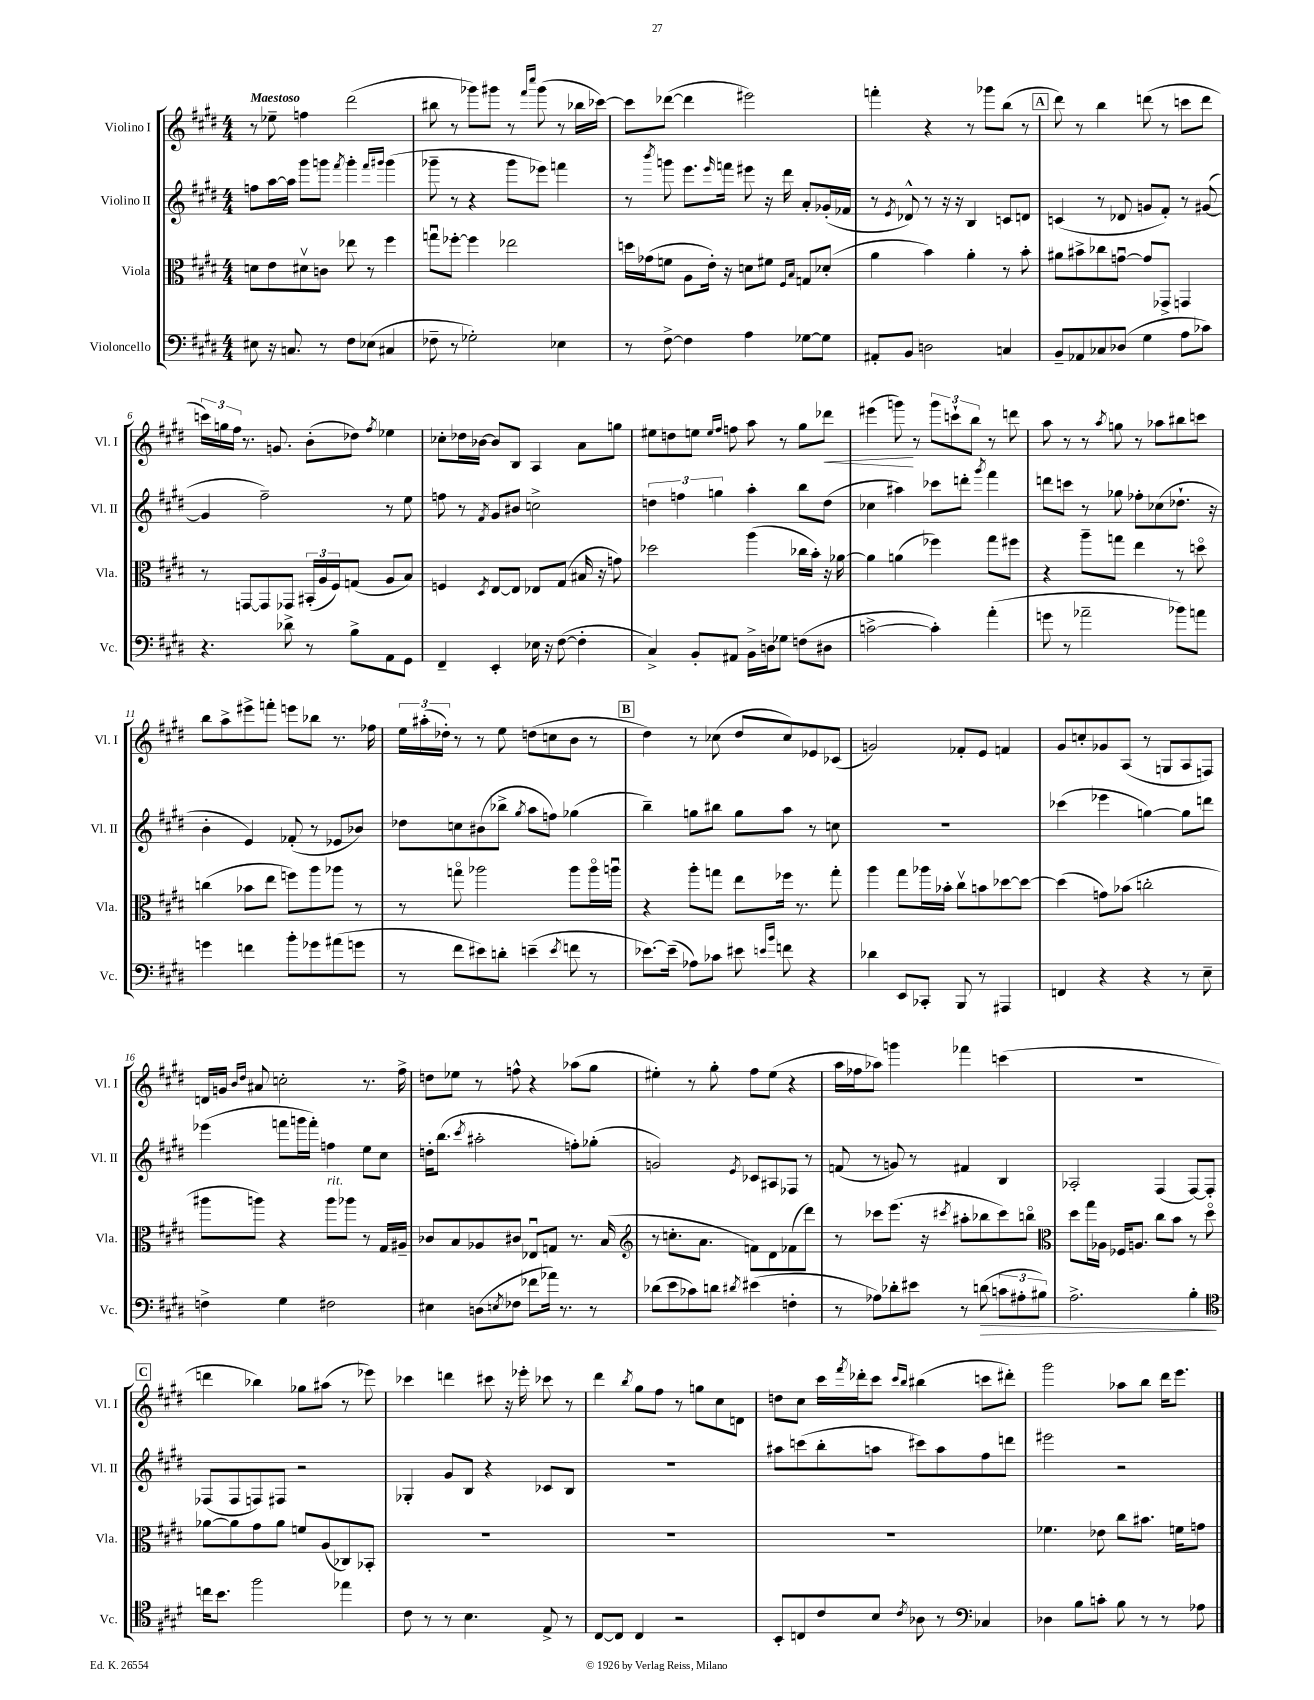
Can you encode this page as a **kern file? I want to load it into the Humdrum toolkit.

**kern	**kern	**kern	**kern
*staff4	*staff3	*staff2	*staff1
*clefF4	*clefC3	*clefG2	*clefG2
*k[f#c#g#d#]	*k[f#c#g#d#]	*k[f#c#g#d#]	*k[f#c#g#d#]
*M4/4	*M4/4	*M4/4	*M4/4
8E#	8d	8ff	8r
16r	8e	[16aa	8ee-~
8.C	.	16aa]	.
.	8d#v	8ggg#	4ff
8r	8c	8ggg	.
.	.	8qfff#	.
8F#	8ee-	4ggg'	(2ddd#
(8E-	8r	.	.
.	.	16qqfff#	.
.	.	16qqggg#	.
4C#	4ff#	(4ggg#	.
=	=	=	=
8F-~	8ggu	8ggg-~	8bb#
8r	[8ff-'	8r	8r
2G-')	4ff-]	4r	8ggg-)
.	.	.	8ggg#
.	2ee-	8ggg-	8r
.	.	.	16qqfff#
.	.	.	16qqcccc#
.	.	8eee-)	(8ggg#
4E-	.	4fff	8r
.	.	.	16bb-
.	.	.	[16ccc-)
=	=	=	=
8r	16dd	8r	8ccc-]
.	(16g-	.	.
.	.	8qbbb	.
[8F#^	8f	8ggg	([8ddd-
4F#]	8A	8.eee	4ddd-]
.	16e')	.	.
.	.	16qqeee	.
.	16r	16fff	.
4A	8d	8eee#	2eee#)
.	8f#	16r	.
.	.	16ddd#	.
.	16qqF#	.	.
.	16qqB	.	.
[8G-	8G	8a'	.
8G-]	(8d-'	(16g-'	.
.	.	16f-	.
=	=	=	=
8AA#'	4a	8r	4fff'
.	.	8qe	.
8BB	.	8d-^^)	.
2D	4b)	8r	4r
.	.	16r	.
.	.	16r	.
.	4a'	4B	8r
.	.	.	8ggg-
4C	8r	8c	(8bb
.	8b'	8d	8r
=	=	=	=
8BB~	8a#	(4c	8ddd#)
8AA-	8b#^	.	8r
8C-	8cc-	8r	4bb
(8D-	[8gu	8d-	.
4G#	8g]	8g	(8ddd
.	8GG-^	8f#')	8r
8A	4GG	8r	8ccc
8c-)	.	([8g#	8ddd
=	=	=	=
4.r	8r	4g#]	24ccc)
.	.	.	24gg
.	.	.	24ff#
.	[8GG	.	8.r
.	8GG]	2ff#~)	.
.	.	.	8.g
8d-^	8GG-	.	.
8r	(24BB#'	.	(8b'
.	24A	.	.
.	24F#)	.	.
8B^	(8G	.	8dd-)
.	.	.	8qff#
8AA	8A	8r	4ee-
8GG#	8B)	8ee	.
=	=	=	=
4FF#~	4F	8ff	8cc-'
.	.	8r	16dd-
.	.	.	[16b-
.	8qD#	8qf#	.
4EE'	[8E	8g#	8b-]
.	8E]	8b#	8B
16E-	8E-	2cc^	4A
16r	.	.	.
([8F#	(8G#	.	.
4F#']	16B#	.	8a
.	16r	.	.
.	8g)	.	8gg
=	=	=	=
4C#^)	2dd-	6dd	8ee#
.	.	.	8dd
.	.	6ff	.
8BB'	.	.	8ee
.	.	6gg	.
.	.	.	16qqee
.	.	.	16qqff#
8AA#	.	.	8ff
16BB^	(4aa	4aa'	8aa
16D	.	.	.
8G-	.	.	8r
(8F	16cc-	8bb	8gg#
.	16b')	.	.
8D#	16r	(8dd	8ddd-
.	[16a-	.	.
=	=	=	=
[2c^	4a-]	4cc-	(4eee#
.	(4a	4aa#)	8ggg)
.	.	.	8r
4c'])	4ff-)	8ccc-	12ggg
.	.	.	12ccc`
.	.	8ddd'	.
.	.	.	12bb
.	.	8qggg#	.
(4a'	8gg#	4fff#	8r
.	8ff#	.	8ddd
=	=	=	=
8g	4r	8ddd	8aa
8r	.	8ccc	8r
2a-~	8aa~	8r	8r
.	.	.	8qaa
.	8gg	8gg-	8gg
.	4ee	8ff-'	8r
.	.	(8cc-	8aa-
8b-)	8r	8.dd-`	8bb#
8a	8ddo	.	8ccc
.	.	16r	.
=	=	=	=
4g	(4cc	4b'	8bb
.	.	.	8aa^
4f	8b-	4e)	8eee#^
.	8ee	.	8fff'
8b'	8ff)	(8f-'	8eee
8g-	8aa	8r	8bb-
(8a#	8aa-	8e-	8.r
8g	8r	8b-)	.
.	.	.	16ff-
=	=	=	=
8r	8r	8dd-	24ee
.	.	.	(24aa#'
.	.	.	24dd-')
8f#	8ggo	8cc	8r
8e#)	2aa-	(8b#	8r
8d'	.	8bb-^	8ee
.	.	8qgg#	.
(4e~	.	8aa	(8dd
.	.	8ff)	8cc
8qe	.	.	.
8f	8aa-	(4gg-	8b
8r	16aa-o	.	8r
.	16aau	.	.
=	=	=	=
[8.e-)	4r	4bb~)	4dd#)
(16e-~]	.	.	.
8A-)	8aa'	8gg	8r
8c-	8gg	8bb#	(8cc-
8e#	8ee	8gg	8dd#
16qqe	.	.	.
16qqb	.	.	.
8f	16ff-	8aa	8cc-)
.	8.r	.	.
4r	.	8r	8e-
.	8gg'	8cc	(8c-
=	=	=	=
4d-	4aa	1r	2g)
8EE	8gg#	.	.
8CC-'	16aa-	.	.
.	16b-'	.	.
8BBB	8cc#v	.	8f-'
8r	8b	.	8e
4AAA#	[8dd-	.	4f
.	8dd-_	.	.
=	=	=	=
4FF	(4dd-]	(4ccc-	8g#
.	.	.	8cc'
4r	8g)	4eee-	8g-
.	(8b-	.	(8A
4r	2cc'	[4gg)	8r
.	.	.	8G
8r	.	8gg]	8A
8E~	.	8ddd	8F)
=	=	=	=
4F^	8aa#	(4eee-	16d
.	.	.	16g
.	.	.	16qqb
.	.	.	16qqdd#
.	8aa)	.	8a#
4G#	4r	8fff	2cc'
.	.	16ggg	.
.	.	16fff')	.
2F#	8aa	4ff	.
.	8aa-	.	.
.	8r	8ee	8.r
.	16G#	8cc#	.
.	16A#~	.	16ff#^
=	=	=	=
4E#	8c-	16dd'	8dd
.	.	(8.bb	.
.	8B	.	8ee-
.	.	8qccc#	.
(8D	8A-	2aa#'	8r
8qE	.	.	.
8F-	8c#	.	8ff^^
8f-	8E-u	.	4r
16a-)	8G	.	.
8.r	.	.	.
.	8.r	8ff')	(8aa-
8r	.	(8gg-'	8gg#
.	(16B	.	.
=	=	=	=
*	*clefG2	*	*
(8d-	8r	2g)	4ee#')
8e	8.cc'	.	.
8c-)	.	.	8r
.	8.a	.	.
8d	.	.	8gg#'
8qd#	.	8qe	.
(4e#	8f)	8c-	8ff#
.	8d#	8A#	(8ee#
4F'	(8f-	8F-	4r
.	8ddd#)	8r	.
=	=	=	=
8r	8r	(8f	16aa
.	.	.	16ff-
8A-)	8ccc-	8r	8aa-)
8d-'	(8.eee	8g)	4ggg
8e#	.	8r	.
.	16r	.	.
.	8qccc#	.	.
8r	8aa#'	4f#	4fff-
(8d	8bb-	.	.
12c	8ccc#)	4B	(4ccc
12A#'	.	.	.
.	8bbo	.	.
12B#)	.	.	.
=	=	=	=
*	*clefC3	*	*
2.A^	8dd#	2A-'	1r
.	16gg#	.	.
.	16A-	.	.
.	16F-	.	.
.	8.A	.	.
.	8cc#	(4F#	.
.	8b	.	.
4B'	8r	[8F#)	.
.	8dd#o	8F#']	.
=	=	=	=
*clefC4	*	*	*
16cc	[8a-	(8F-	4ddd
8.b	.	.	.
.	8a-]	8F-	.
2ff#	8g#	8F)	4bb-)
.	8a-	8F#	.
.	8f	2r	8gg-
.	(8A	.	(8aa#
4ee-	8C-)	.	8r
.	8BB-'	.	8eee-)
=	=	=	=
8c#	1r	4G-'	4ccc-
8r	.	.	.
8r	.	8g#	4ddd
4.B	.	8B	.
.	.	4r	8ccc#
.	.	.	16r
.	.	.	16eee-'
8E^	.	8c-	8ccc-
8r	.	8B	8r
=	=	=	=
[8C#	1r	1r	4ddd#
8C#]	.	.	.
.	.	.	8qbb
4C#	.	.	8gg#
.	.	.	8ff#
2r	.	.	8r
.	.	.	8gg
.	.	.	8cc#
.	.	.	8d
=	=	=	=
8BB'	1r	8aa#	8dd
8C	.	(8ccc	8cc#
8c#	.	8bb'	16ccc#
.	.	.	8qfff#
.	.	.	16ddd-'
8B	.	8aa	8ccc#
.	.	.	16qqccc#
8qc#	.	.	16qqbb
8A-	.	8ccc#)	(4bb#
8r	.	8aa	.
*clefF4	*	*	*
4C-	.	8ff#	8ccc
.	.	8ddd	8ddd#')
=	=	=	=
4D-	4.f-	2eee#	2ggg#
8B	.	.	.
8c'	8e-	.	.
8B	8cc#	2r	8aa-
8r	8.b#	.	8bb
8r	.	.	16ddd#
.	16f	.	8.eee
8A-	8g	.	.
==	==	==	==
*-	*-	*-	*-
